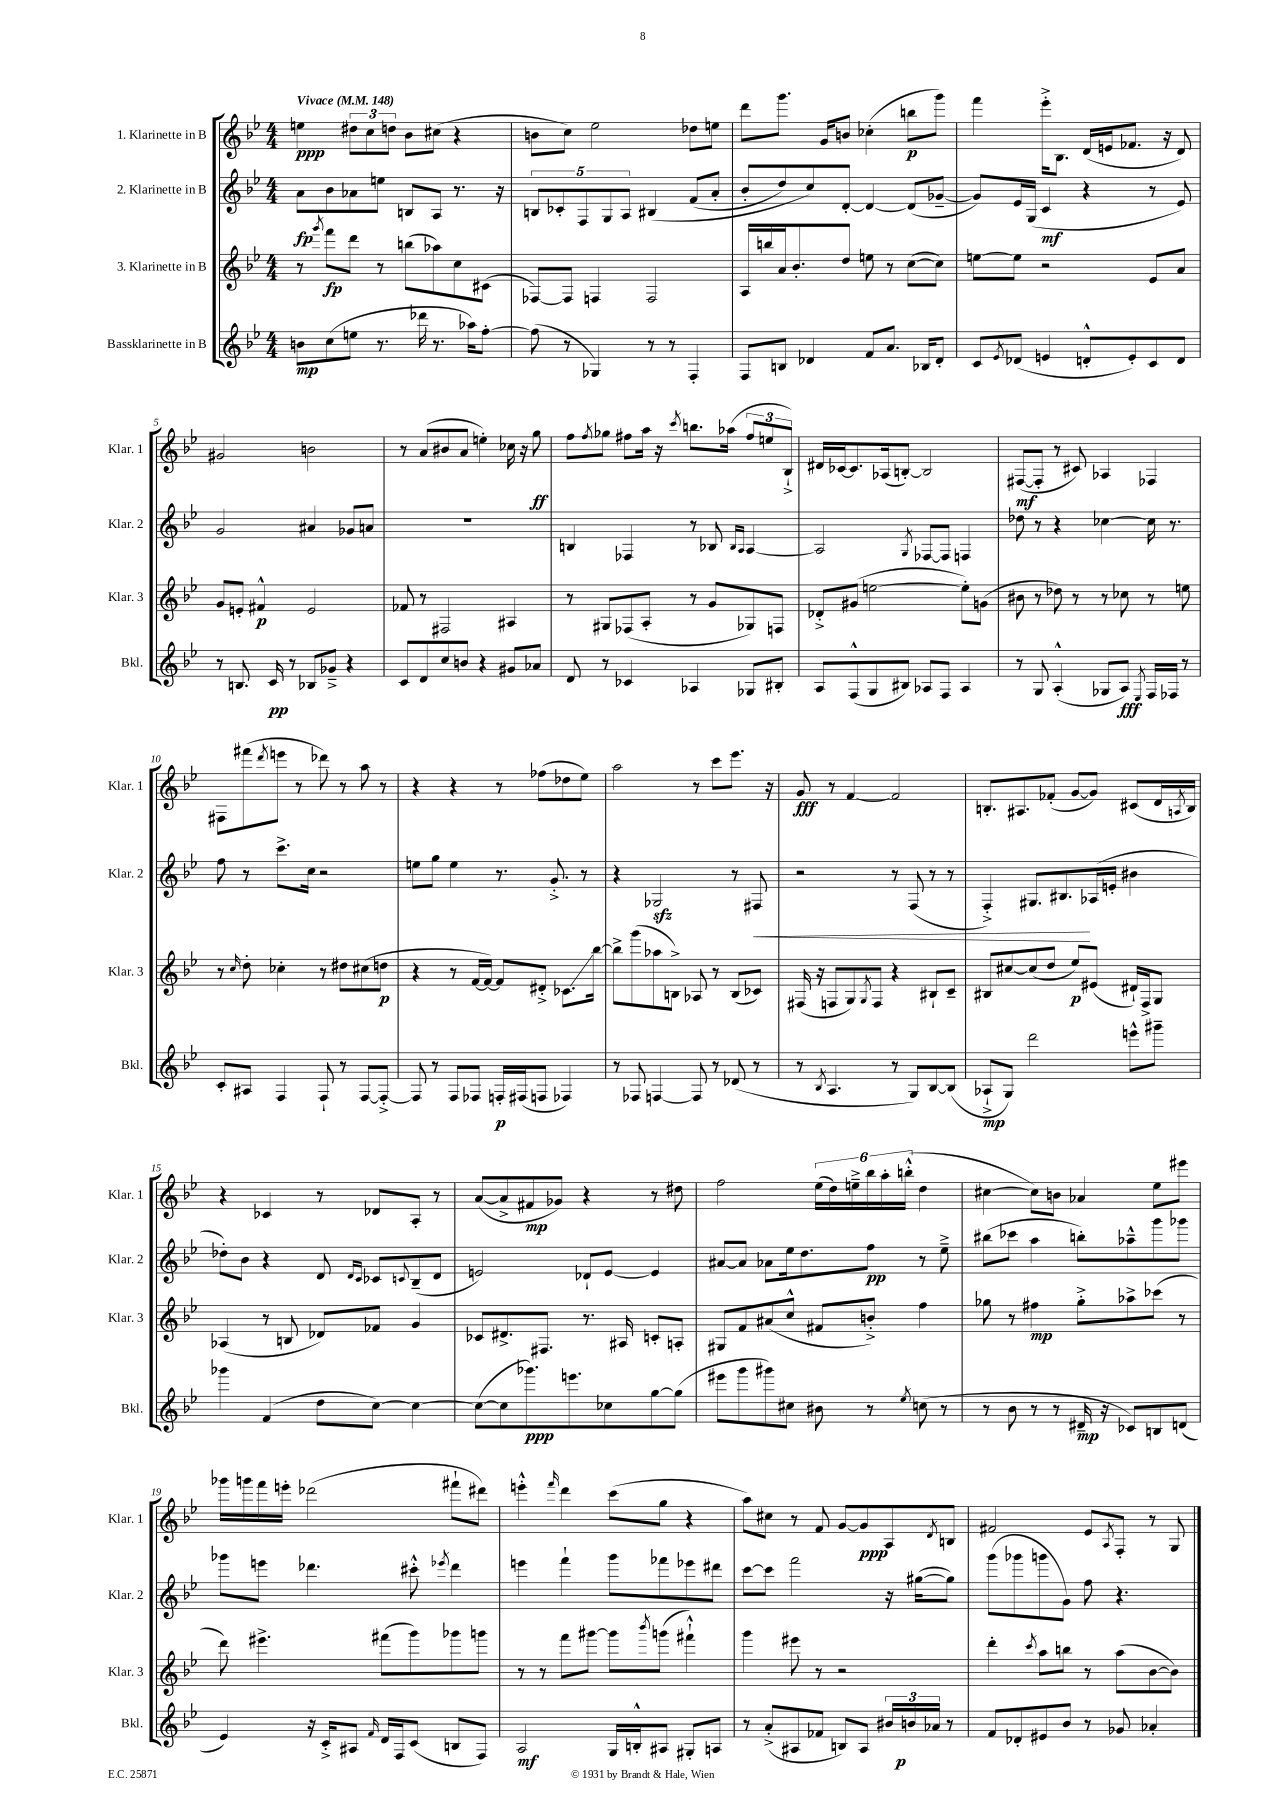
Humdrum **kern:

**kern	**kern	**kern	**kern
*staff4	*staff3	*staff2	*staff1
*clefG2	*clefG2	*clefG2	*clefG2
*k[b-e-]	*k[b-e-]	*k[b-e-]	*k[b-e-]
*M4/4	*M4/4	*M4/4	*M4/4
*MM148	*MM148	*MM148	*MM148
8b	8r	8a	4ee
.	8qggg	.	.
(8cc	8fff	8b-	.
8ee	8ddd	8a-	12dd#
.	.	.	12cc
8.r	8r	8ee	.
.	.	.	12dd
.	(8bb	8B	8b-
16ddd-	.	.	.
8.r	8aa-)	8A	(8cc#
.	8cc	8.r	4r
16aa-)	.	.	.
[8ff'	(8c#	.	.
.	.	16r	.
=	=	=	=
(8ff]	[8F-)	10B	8b
.	.	10c-'	.
8r	8F-]	.	8cc)
.	.	10F	.
4G-)	4F	.	2ee-
.	.	10G	.
.	.	10A	.
8r	2F	&(4B#	.
8r	.	.	.
4F'	.	(8f	8dd-
.	.	8a'	8ee
=	=	=	=
8F	16A	8b-'	8ddd
.	16bb	.	.
8B	16a	8dd)	8.ggg
.	8.b-'	.	.
4d-	.	8cc&)	.
.	.	.	16g
.	8dd	[8d'	8b
8f	8ee	4d_	(4cc-'
8.a	8r	.	.
.	([8cc	(8d]	8bb
16B-	.	.	.
8d-'	8cc])	[8g-~	8ggg)
=	=	=	=
8c	[8ee	8g-])	4fff
8qe-	.	.	.
(8d-	8ee]	16e-	.
.	.	(16G	.
4e	2r	4c	16eee-'^
.	.	.	8.B-
8d'^^	.	4r	(16d
.	.	.	16e
8e')	.	.	8.f-
8c	8e-	8r	.
.	.	.	16r
8d	8a	8e-)	8d)
=	=	=	=
8r	8g	2g	2g#
8.B	8e'	.	.
.	4f#^^	.	.
16c	.	.	.
8r	.	.	.
8B-	2e	4a#	2b
8g-~^	.	.	.
4r	.	8g-	.
.	.	8a	.
=	=	=	=
8c	8f-	1r	8r
8d	8r	.	(8a
8cc	2F#	.	8b#
8b	.	.	8a
4r	.	.	4ee')
8g#	4A#	.	16cc-
.	.	.	16r
8a-	.	.	8gg
=	=	=	=
8d	8r	4B	8ff
.	.	.	8qff
8r	8G#	.	8gg-
4c-	(8F-	4F-	8ff#
.	8A'	.	16aa
.	.	.	16r
.	.	.	8qccc
4A-	8r	8r	8.bb
.	8g	8B-	.
.	.	.	(16aa-
.	.	16qqB-	.
.	.	16qqA	.
8G-	8G-)	[4A	12ff#
.	.	.	12ee
8B#'	8F	.	.
.	.	.	12B-`^)
=	=	=	=
8A	8d-'^	2A]	16d#
.	.	.	[16c-
(8F^^	(8g#	.	8.c-]
8G	[2ee	.	.
.	.	.	(16A-
8B#)	.	.	[8B')
.	.	8qG	.
8A-	.	[8F-	2B]
8F	.	8F-]	.
4A-	8ee'])	4F	.
.	(8g	.	.
=	=	=	=
8r	8b#	8dd-	([8F#
8G	8r	8r	8F#']
(4A'^^	8dd-)	4r	8r
.	8r	.	8c#)
8G-	8r	[4cc-	4A-
8A)	8cc-	.	.
8qE-	.	.	.
16F	8r	16cc-]	4F-
16F-	.	8.r	.
8r	8ee	.	.
=	=	=	=
8c'	8r	8ff	8F#
.	16qqcc	.	.
8A#	8dd'	8r	(8fff#
.	.	.	8qddd
4F	4cc-'	8.ccc^	8eee
.	.	.	8r
.	.	16cc	.
8F`	8r	2r	8ddd-)
8r	8dd#	.	8r
[8F	(8cc#	.	8aa
8F'^_	8dd	.	8r
=	=	=	=
8F]	4r	8ee	4r
8r	.	8gg	.
8F	8r	4ee	4r
8F-	[16f	.	.
.	16f_)	.	.
16F'	8f]	8.r	8r
(16F#	.	.	.
8F	8d#'^	.	(8ff-
.	.	8.g'^	.
4F-)	8.c-	.	8dd-
.	.	8r	8ee-)
.	[16bb-	.	.
=	=	=	=
8r	8bb-^]	4r	2aa
8F-	(8ggg	.	.
[4F	8aa-	2G-	.
.	8B^)	.	.
8F]	8A-	.	8r
8r	8r	.	8ccc
(8d-	(8B	8r	8.eee-
8r	8c-)	8F#	.
.	.	.	16r
=	=	=	=
8r	(16F#	2r	8g
.	16r	.	.
8qB-	.	.	.
4.A	8F	.	8r
.	8G)	.	[4f
.	8qG	.	.
.	8F	.	.
8r	4r	8r	2f]
8G)	.	(8F	.
[8B-	8B#`	8r	.
(8B-]	8c~	8r	.
=	=	=	=
8A-`^	8B#	4F'^)	8.B'
8G)	[8cc#	.	.
.	.	.	8.A#
2ddd	(8cc#]	8.G#	.
.	8dd	.	(8f-'
.	.	8.B#	.
.	8ee-)	.	[8g
.	(8e#	(16A-	8g])
.	.	16e'	.
8eee^^	16d#`)	4b#	(8c#
.	16F^	.	.
8ggg#~	8G	.	16d
.	.	.	8qA
.	.	.	16B)
=	=	=	=
4ggg-	(4A-	8dd-')	4r
.	.	8b-	.
(4f	8r	4r	4c-
.	8B	.	.
8dd	8d-)	8d	8r
.	.	16qqd	.
.	.	16qqc	.
[8cc)	8f-	8c-	8d-
.	.	8qqc	.
4cc_	4g	(8B-~	8A'
.	.	8d	8r
=	=	=	=
(8cc_	8c-	2e)	([8a
8cc]	8.d#^	.	8a^]
8.ggg-)	.	.	8f#
.	8.F#	.	.
.	.	.	8g-)
8.eee	.	.	.
.	8.r	8d-`	4r
8cc-	.	[8e	.
.	16A#	.	.
[8gg	8c'	4e]	8r
(8gg]	8A'	.	8dd#
=	=	=	=
8eee#	8G#	[8a#	2ff
8ggg	8f	8a#]	.
8ggg#)	(8a#	8a-	.
8cc#	8cc^^	16ee-	.
.	.	8.dd	.
8b#	8f#	.	(24ee-
.	.	.	24dd)
.	.	.	24ee~^
8r	8b'^)	8ff	24bb-
.	.	.	24aa'
.	.	.	(24bb'^^
8qee-	.	.	.
(8cc	4ff	8r	4dd
8r	.	8ee-~^	.
=	=	=	=
8r	8gg-	(8bb#	[4cc#
8b-	8r	8ccc-	.
8r	4ff#	4aa	8cc#])
8r	.	.	8b
16d#~	8gg-'^	8bb')	4a-
16r	.	.	.
8c-)	8aa-^	8aa-~^^	.
8B	(8ccc-	8ggg	8ee-
(8d	8r	8ggg-	8eee#
=	=	=	=
4e-)	8ddd)	8ggg-	16ggg-
.	.	.	16ggg
.	4.eee#^	8eee	16fff
.	.	.	16eee'
16r	.	4.ddd-	(2ddd-
16c'^	.	.	.
8A#	.	.	.
16qqf	.	.	.
16d	(8fff#	.	.
16F	.	.	.
(8c	8ggg)	8ccc#'^^	.
.	.	8qeee-	.
8B	8ggg-	4ddd-	8fff#`
8F)	8ggg	.	8ddd#)
=	=	=	=
2A	8r	4eee	4eee'^^
.	8r	.	.
.	.	.	16qqfff
.	8fff	4fff`	4ddd
.	[8ggg#	.	.
16G	8ggg#]	8ggg	(8ccc
16B'^^	.	.	.
.	8qbbb-	.	.
8A#	(8ggg	8fff-	8gg
8G#'	4fff#`^^)	8eee-	4r
8A	.	8ddd#	.
=	=	=	=
8r	4ggg	[8ccc	8aa)
(8a'^	.	8ccc]	8cc#
8A#	8eee#	2fff	8r
8f-	8r	.	8f
8B)	2r	.	[8g
8A#	.	.	8g]
24b#	.	16r	8A
24b	.	.	.
.	.	([16gg#	.
24a-	.	.	.
.	.	.	8qd
8r	.	8gg#])	8B
=	=	=	=
8f	4ddd'	(8ggg	2f#
8d-'	.	8ggg-	.
.	8qccc	.	.
8e#	8aa	8ggg	.
8b-	8bb	8g)	.
8r	8r	8ff	8e-
.	.	.	8qA
8g-	(8aa	4.r	8F'
4a-'	[8b-	.	8r
.	8b-])	.	8G
==	==	==	==
*-	*-	*-	*-
